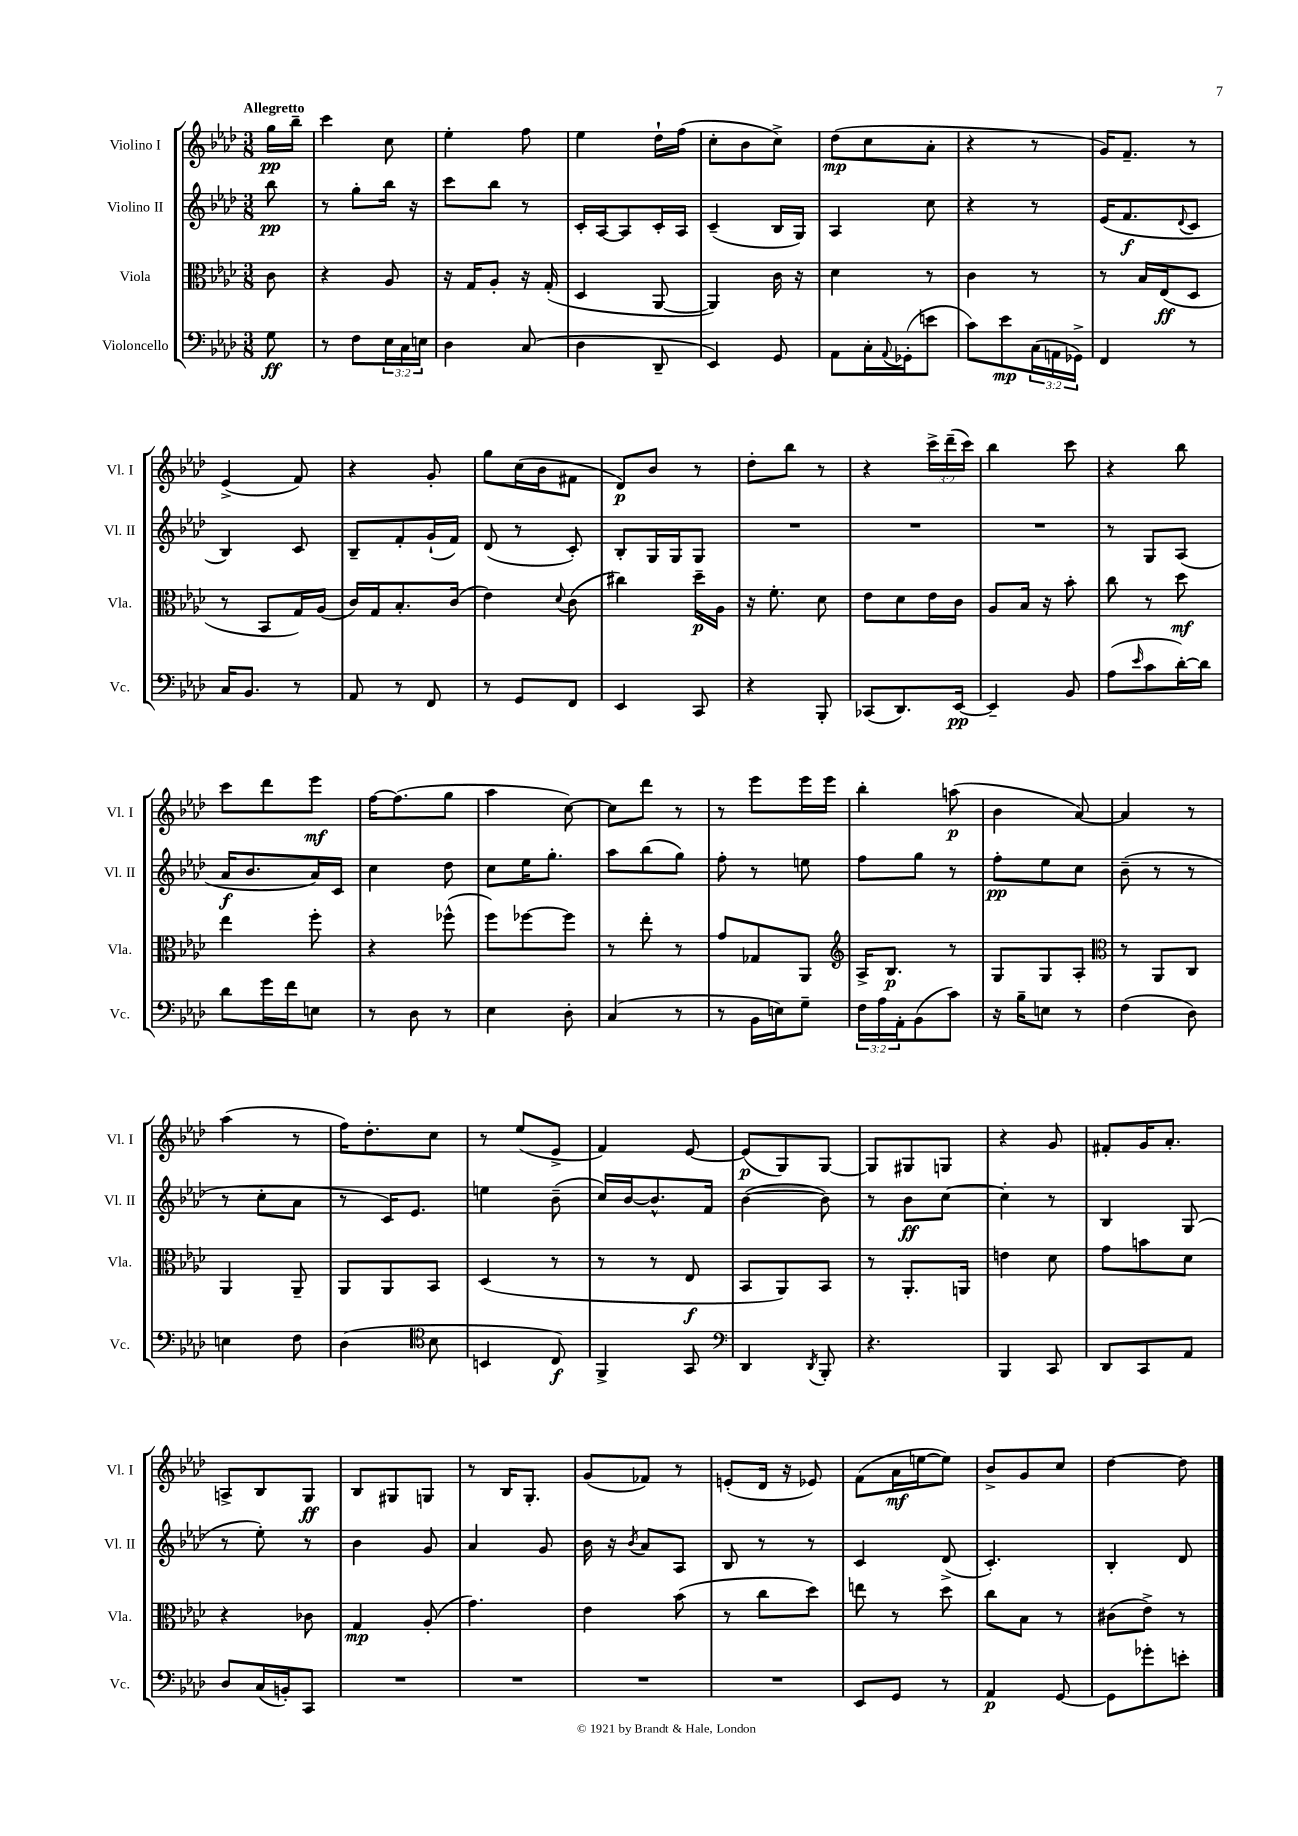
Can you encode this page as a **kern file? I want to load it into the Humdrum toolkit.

**kern	**dynam	**kern	**dynam	**kern	**dynam	**kern	**dynam
*part4	*part4	*part3	*part3	*part2	*part2	*part1	*part1
*staff4	*staff4	*staff3	*staff3	*staff2	*staff2	*staff1	*staff1
*I"Violoncello	*	*I"Viola	*	*I"Violino II	*	*I"Violino I	*
*I'Vc.	*	*I'Vla.	*	*I'Vl. II	*	*I'Vl. I	*
*clefF4	*	*clefC3	*	*clefG2	*	*clefG2	*
*k[b-e-a-d-]	*	*k[b-e-a-d-]	*	*k[b-e-a-d-]	*	*k[b-e-a-d-]	*
*M3/8	*	*M3/8	*	*M3/8	*	*M3/8	*
=	=	=	=	=	=	=	=
!	!	!	!	!	!	!LO:TX:a:B:t=Allegretto	!
8G\	ff	8c\	.	8bb-\	pp	16gg\LL	pp
.	.	.	.	.	.	16bb-~\JJ	.
=1	=1	=1	=1	=1	=1	=1	=1
8r	.	4r	.	8r	.	4ccc\	.
8F\L	.	.	.	8gg'\L	.	.	.
24E-\L	.	8A-/	.	16bb-\Jk	.	8cc\	.
24C\	.	.	.	.	.	.	.
.	.	.	.	16r	.	.	.
24En\JJ	.	.	.	.	.	.	.
=2	=2	=2	=2	=2	=2	=2	=2
4D-\	.	16r	.	8ccc\L	.	4ee-'\	.
.	.	16G/KL	.	.	.	.	.
.	.	8A-'/J	.	8bb-\J	.	.	.
(8C/	.	16r	.	8r	.	8ff\	.
.	.	(16G'/	.	.	.	.	.
=3	=3	=3	=3	=3	=3	=3	=3
4D-\	.	4D-/	.	16c'/LL	.	4ee-\	.
.	.	.	.	[16A-/J	.	.	.
.	.	.	.	8A-/]	.	.	.
8DD-~/	.	[8AA-/	.	16c'/L	.	16dd-`\LL	.
.	.	.	.	16A-/JJ	.	(16ff\JJ	.
=4	=4	=4	=4	=4	=4	=4	=4
4EE-/)	.	4AA-/])	.	(4c~/	.	8cc'\L	.
.	.	.	.	.	.	8b-\	.
8GG/	.	16c\	.	16B-/LL	.	8cc^\J)	.
.	.	16r	.	16G/JJ)	.	.	.
=5	=5	=5	=5	=5	=5	=5	=5
8AA-\L	.	4d-\	.	4A-/	.	(8dd-\L	mp
16C'\L	.	.	.	.	.	8cc\	.
8qqAA-/	.	.	.	.	.	.	.
(16GG-X'\J	.	.	.	.	.	.	.
8en\J	.	8r	.	8cc\	.	8a-'\J	.
=6	=6	=6	=6	=6	=6	=6	=6
8c\L)	.	4c\	.	4r	.	4r	.
8e-\	mp	.	.	.	.	.	.
(24C\L	.	8r	.	8r	.	8r	.
24AAn\	.	.	.	.	.	.	.
24GG-X^\JJ)	.	.	.	.	.	.	.
=7	=7	=7	=7	=7	=7	=7	=7
4FF/	.	8r	.	(16e-/KL	.	16g/KL)	.
.	.	.	.	8.f/	f	8.f~/J	.
.	.	16B-/LL	.	.	.	.	.
.	.	(16E-/J	ff	.	.	.	.
.	.	.	.	8qqd-/	.	.	.
8r	.	8D-/J	.	8c/J	.	8r	.
!!LO:LB:g=z
=8	=8	=8	=8	=8	=8	=8	=8
16C/KL	.	8r	.	4B-/)	.	(4e-^/	.
8.BB-/J	.	.	.	.	.	.	.
.	.	8BB-/L	.	.	.	.	.
8r	.	16G/L)	.	8c/	.	8f/)	.
.	.	(16A-/JJ	.	.	.	.	.
=9	=9	=9	=9	=9	=9	=9	=9
8AA-/	.	16c/LL)	.	8B-~/L	.	4r	.
.	.	16G/J	.	.	.	.	.
8r	.	8.B-'/	.	8f'/	.	.	.
8FF/	.	.	.	(16g`/L	.	8g'/	.
.	.	(16c/Jk	.	16f/JJ)	.	.	.
=10	=10	=10	=10	=10	=10	=10	=10
8r	.	4e-\)	.	(8d-/	.	8gg\L	.
8GG/L	.	.	.	8r	.	(16cc\L	.
.	.	.	.	.	.	16b-\J	.
.	.	8qqd-/	.	.	.	.	.
8FF/J	.	(8c\	.	8c'/)	.	8f#X\J	.
=11	=11	=11	=11	=11	=11	=11	=11
4EE-/	.	4cc#X\)	.	8B-'/L	.	8d-/L)	p
.	.	.	.	16G/L	.	8b-/J	.
.	.	.	.	16G/J	.	.	.
8CC/	.	16dd-~\LL	p	8G/J	.	8r	.
.	.	16A-\JJ	.	.	.	.	.
=12	=12	=12	=12	=12	=12	=12	=12
4r	.	16r	.	4.r	.	8dd-'\L	.
.	.	8.f'\	.	.	.	.	.
.	.	.	.	.	.	8bb-\J	.
8BBB-'/	.	8d-\	.	.	.	8r	.
=13	=13	=13	=13	=13	=13	=13	=13
(8CC-X/L	.	8e-\L	.	4.r	.	4r	.
8.DD-/)	.	8d-\	.	.	.	.	.
.	.	16e-\L	.	.	.	24ccc^\LL	.
.	.	.	.	.	.	(24ddd-~\	.
[16EE-/Jk	pp	16c\JJ	.	.	.	.	.
.	.	.	.	.	.	24ccc\JJ)	.
=14	=14	=14	=14	=14	=14	=14	=14
4EE-~/]	.	8A-/L	.	4.r	.	4bb-\	.
.	.	16B-/Jk	.	.	.	.	.
.	.	16r	.	.	.	.	.
8BB-/	.	8b-'\	.	.	.	8ccc\	.
=15	=15	=15	=15	=15	=15	=15	=15
(8A-\L	.	8cc\	.	8r	.	4r	.
16qqe-/	.	.	.	.	.	.	.
8c\	.	8r	.	8G/L	.	.	.
[16d-'\L)	.	8dd-\	mf	(8A-/J	.	8bb-\	.
16d-\JJ]	.	.	.	.	.	.	.
!!LO:LB:g=z
=16	=16	=16	=16	=16	=16	=16	=16
8d-\L	.	4ee-\	.	16a-/KL	f	8ccc\L	.
.	.	.	.	8.b-/	.	.	.
16g\L	.	.	.	.	.	8ddd-\	.
16f\J	.	.	.	.	.	.	.
8En\J	.	8ff'\	.	16a-/L)	.	8eee-\J	mf
.	.	.	.	16c/JJ	.	.	.
=17	=17	=17	=17	=17	=17	=17	=17
8r	.	4r	.	4cc\	.	[16ff\KL	.
.	.	.	.	.	.	(8.ff\]	.
8D-\	.	.	.	.	.	.	.
8r	.	(8ff-X^^\	.	8dd-\	.	8gg\J	.
=18	=18	=18	=18	=18	=18	=18	=18
4E-\	.	8ff\L)	.	8cc\L	.	4aa-\	.
.	.	[8ff-X\	.	16ee-\K	.	.	.
.	.	.	.	8.gg'\J	.	.	.
8D-'\	.	8ff-\J]	.	.	.	[8cc\)	.
=19	=19	=19	=19	=19	=19	=19	=19
(4C/	.	8r	.	8aa-\L	.	8cc\L]	.
.	.	8ee-'\	.	(8bb-\	.	8ddd-\J	.
8r	.	8r	.	8gg\J)	.	8r	.
=20	=20	=20	=20	=20	=20	=20	=20
8r	.	8g/L	.	8ff'\	.	8r	.
16BB-\LL	.	8G-X/	.	8r	.	8eee-\L	.
16En\J)	.	.	.	.	.	.	.
8G~\J	.	8AA-/J	.	8een\	.	16eee-\L	.
.	.	.	.	.	.	16eee-\JJ	.
=21	=21	=21	=21	=21	=21	=21	=21
*	*	*clefG2	*	*	*	*	*
24F\LL	.	16A-^/KL	.	8ff\L	.	4bb-'\	.
24A-\	.	.	.	.	.	.	.
.	.	8.B-/J	p	.	.	.	.
24AA-'\J	.	.	.	.	.	.	.
(8BB-\	.	.	.	8gg\J	.	.	.
8c\J)	.	8r	.	8r	.	(8aan\	p
=22	=22	=22	=22	=22	=22	=22	=22
16r	.	8G/L	.	8ff'\L	pp	4b-\	.
16B-~\KL	.	.	.	.	.	.	.
8En\J	.	8G/	.	8ee-\	.	.	.
8r	.	8A-'/J	.	8cc\J	.	[8a-/)	.
=23	=23	=23	=23	=23	=23	=23	=23
*	*	*clefC3	*	*	*	*	*
(4F\	.	8r	.	(8b-~\	.	4a-/]	.
.	.	8AA-/L	.	8r	.	.	.
8D-\)	.	8C/J	.	8r	.	8r	.
!!LO:LB:g=z
=24	=24	=24	=24	=24	=24	=24	=24
4En\	.	4AA-/	.	8r	.	(4aa-\	.
.	.	.	.	8cc'\L	.	.	.
8F\	.	8AA-~/	.	8a-\J	.	8r	.
=25	=25	=25	=25	=25	=25	=25	=25
(4D-\	.	8AA-/L	.	8r	.	16ff\KL)	.
.	.	.	.	.	.	8.dd-'\	.
.	.	8AA-/	.	16c/KL)	.	.	.
.	.	.	.	8.e-/J	.	.	.
*clefC4	*	*	*	*	*	*	*
8B-\	.	8BB-/J	.	.	.	8cc\J	.
=26	=26	=26	=26	=26	=26	=26	=26
4BBn/	.	(4D-/	.	4een\	.	8r	.
.	.	.	.	.	.	(8ee-/L	.
8C/)	f	8r	.	(8b-~\	.	8e-^/J	.
=27	=27	=27	=27	=27	=27	=27	=27
4FF^/	.	8r	.	16cc/LL)	.	4f/)	.
.	.	.	.	[16b-/J	.	.	.
.	.	8r	.	8.b-^^/]	.	.	.
8GG/	.	8E-/	f	.	.	[8e-/	.
.	.	.	.	16f/Jk	.	.	.
=28	=28	=28	=28	=28	=28	=28	=28
*clefF4	*	*	*	*	*	*	*
4DD-/	.	8BB-/L	.	([4b-\	.	(8e-/L]	p
.	.	8AA-/)	.	.	.	8G/)	.
8qDD-/	.	.	.	.	.	.	.
8BBB-'/	.	8BB-/J	.	8b-\])	.	[8G/J	.
=29	=29	=29	=29	=29	=29	=29	=29
4.r	.	8r	.	8r	.	8G/L]	.
.	.	8.AA-'/L	.	8b-\L	ff	8G#X/	.
.	.	.	.	[8cc\J	.	8Gn/J	.
.	.	16AAn/Jk	.	.	.	.	.
=30	=30	=30	=30	=30	=30	=30	=30
4BBB-/	.	4en\	.	4cc'\]	.	4r	.
8CC/	.	8d-\	.	8r	.	8g/	.
=31	=31	=31	=31	=31	=31	=31	=31
8DD-/L	.	8g\L	.	4B-/	.	8f#X'/L	.
8CC/	.	8bn\	.	.	.	16g/K	.
.	.	.	.	.	.	8.a-'/J	.
8AA-/J	.	8d-\J	.	(8G/	.	.	.
!!LO:LB:g=z
=32	=32	=32	=32	=32	=32	=32	=32
8D-/L	.	4r	.	8r	.	8An^/L	.
(16C/L	.	.	.	8ee-'\)	.	8B-/	.
16BBn'/J)	.	.	.	.	.	.	.
8CC/J	.	8c-X\	.	8r	.	8G/J	ff
=33	=33	=33	=33	=33	=33	=33	=33
4.r	.	4G/	mp	4b-\	.	8B-/L	.
.	.	.	.	.	.	8G#X/	.
.	.	(8A-'/	.	8g/	.	8Gn/J	.
=34	=34	=34	=34	=34	=34	=34	=34
4.r	.	4.g\)	.	4a-/	.	8r	.
.	.	.	.	.	.	16B-/KL	.
.	.	.	.	.	.	8.G'/J	.
.	.	.	.	8g/	.	.	.
=35	=35	=35	=35	=35	=35	=35	=35
4.r	.	4e-\	.	16b-\	.	(8g/L	.
.	.	.	.	16r	.	.	.
.	.	.	.	8qb-/	.	.	.
.	.	.	.	8a-/L	.	8f-X/J)	.
.	.	(8b-\	.	8A-/J	.	8r	.
=36	=36	=36	=36	=36	=36	=36	=36
4.r	.	8r	.	8B-/	.	(8en'/L	.
.	.	8cc\L	.	8r	.	16d-/Jk	.
.	.	.	.	.	.	16r	.
.	.	8dd-\J)	.	8r	.	8e-X/)	.
=37	=37	=37	=37	=37	=37	=37	=37
8EE-/L	.	8een\	.	4c/	.	(8f\L	.
8GG/J	.	8r	.	.	.	16a-\L	mf
.	.	.	.	.	.	[16een\J	.
8r	.	8dd-\	.	(8d-^/	.	8ee\J])	.
=38	=38	=38	=38	=38	=38	=38	=38
4AA-/	p	8cc\L	.	4.c'/)	.	8b-^/L	.
.	.	8B-\J	.	.	.	8g/	.
[8GG/	.	8r	.	.	.	8cc/J	.
=39	=39	=39	=39	=39	=39	=39	=39
8GG\L]	.	(8c#X\L	.	4B-'/	.	[4dd-\	.
8g-X'\	.	8e-^\J)	.	.	.	.	.
8en'\J	.	8r	.	8d-/	.	8dd-\]	.
==	==	==	==	==	==	==	==
*-	*-	*-	*-	*-	*-	*-	*-
